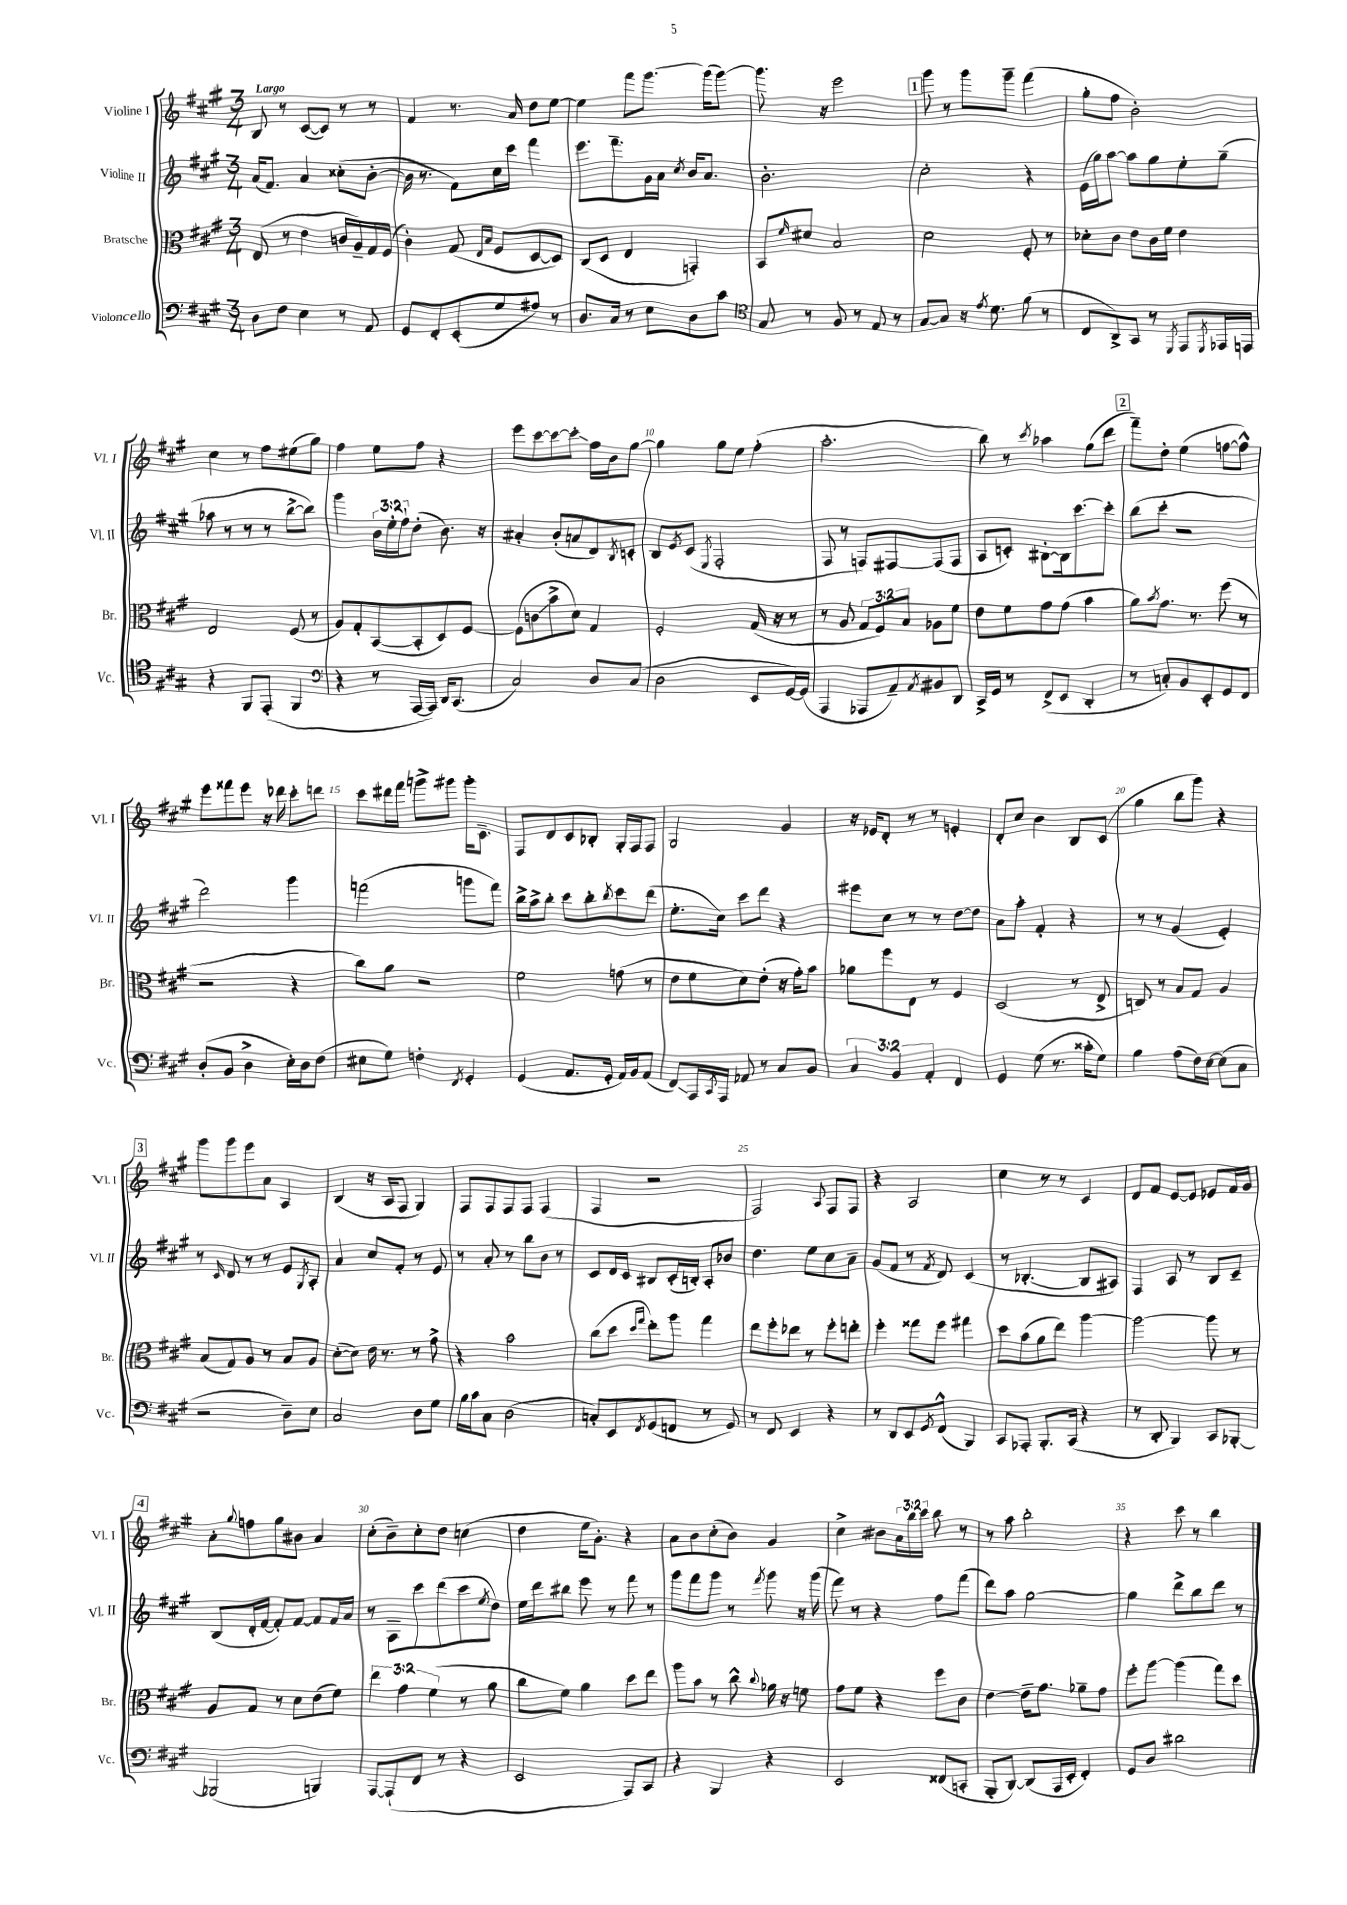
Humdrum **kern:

**kern	**kern	**kern	**kern
*staff4	*staff3	*staff2	*staff1
*clefF4	*clefC3	*clefG2	*clefG2
*k[f#c#g#]	*k[f#c#g#]	*k[f#c#g#]	*k[f#c#g#]
*M3/4	*M3/4	*M3/4	*M3/4
8D	(8E	(16a	8B
.	.	8.f#)	.
8F#	8r	.	8r
4E	4e	4a	([8c#
.	.	.	8c#])
8r	16c	(8cc##'	8r
.	16A~)	.	.
8AA	16G#	[8b'	8r
.	(16F#	.	.
=	=	=	=
8GG#	4c#')	16b]	4f#
.	.	8.r	.
8FF#'	.	.	.
(8EE'	(8G#	8f#)	8.r
.	16qqE	.	.
.	16qqB	.	.
8G#	8F#	16cc#	.
.	.	16ccc#	16a
8A#)	[8D	4fff#	8dd
8r	8D])	.	[8ee
=	=	=	=
8.D	(8C#	8.eee	4ee]
.	8D	.	.
16C#	.	8.fff#~	.
8r	4E	.	8fff#
8E	.	16g#	[8.ggg#
.	.	16a	.
.	.	8qcc#	.
8D	4GG')	16b	.
.	.	8.a	(16ggg#]
8c#	.	.	[8ggg#)
=	=	=	=
*clefC4	*	*	*
8G#	8BB	2.b'	8.ggg#]
.	16qqf#	.	.
8r	8d#	.	.
.	.	.	16r
8F#	2B	.	2eee
8r	.	.	.
8E	.	.	.
8r	.	.	.
=	=	=	=
[8G#	2d	2cc#'	8ggg#
8G#]	.	.	8r
16r	.	.	8ggg#
8qe	.	.	.
8.d	.	.	.
.	.	.	8ggg#~
(8f#	8F#'	4r	(4fff#
8r	8r	.	.
=	=	=	=
8C#	8d-'	(16e	8gg#'
.	.	16gg#)	.
8AA^)	8c#	[8aa	8ff#
8GG#	8e	8aa]	2b')
8r	16c#	8gg#	.
.	16f#	.	.
8qDD	.	.	.
8EE	4e	8ee'	.
8qDD	.	.	.
16EE-	.	(8gg#~	.
16EE	.	.	.
=	=	=	=
4r	2E	8aa-	4cc#
.	.	8r	.
8FF#	.	8r	8r
(8EE'	.	8r	8ff#
4FF#	(8F#	[8bb^	(8ee#
.	8r	8bb])	8gg#)
=	=	=	=
*clefF4	*	*	*
4r	8A)	4ggg#	4ff#
.	8G#'	.	.
8r	([8BB	24b	8ee
.	.	24ee'	.
.	.	24ff#`	.
[16AAA	8BB']	(8dd'	8ff#
16AAA])	.	.	.
16DD	8D)	8.b)	4r
(8.CC#	.	.	.
.	[8F#	.	.
.	.	16r	.
=	=	=	=
2C#)	(8F#]	4a#'	8eee
.	8c	.	[8ccc#
.	8b^	(8b'	8ccc#_
.	8d)	8a	8ccc#']
8D	4G#	8d)	16ff#
.	.	.	16b
.	.	8qB	.
(8C#	.	8c'	[8gg#
=	=	=	=
2D	2F#'	8B	4gg#]
.	.	8qe	.
.	.	(8c#	.
.	.	8qE	.
.	.	2F#'	8gg#
.	.	.	8ee
8EE	(16G#	.	(4ff#'
.	16r	.	.
[16GG#)	8r	.	.
(16GG#]	.	.	.
=	=	=	=
4AAA	8r	8F#	2.aa'
.	8A	8r	.
8AAA-	12G#	8F)	.
.	12F#)	.	.
8AA~)	.	[8F#	.
.	12B	.	.
8qAA	.	.	.
8BB#	8A-	(8F#]	.
8DD	8f#	8F#	.
=	=	=	=
16CC#^	8e	8A	8bb)
16GG#	.	.	.
8r	8f#	8c')	8r
.	.	.	8qccc#
(8FF#^	8g#	[8B#'	4aa-
8EE	(8g#	16B#]	.
.	.	[8.ccc#	.
4DD'	4b	.	(8gg#
.	.	8ccc#']	8ddd
=	=	=	=
8r	8a)	(8bb	8fff#~)
.	8qb	.	.
8C')	8.g#	8ccc#'	8dd'
8BB	.	2r	(4ee
.	8.r	.	.
8EE'	.	.	.
8GG#	(8ff#	.	[8ff
8FF#	8r	.	8ff^^])
=	=	=	=
(8D'	2r	2ddd)	8eee
8BB	.	.	8fff##
4D^	.	.	8eee
.	.	.	16r
.	.	.	16ddd-
16E')	4r	4ggg#	8ccc#'
16D	.	.	.
(8F#	.	.	8ddd
=	=	=	=
8E#	8cc#)	(2fff	8ccc#
8G#)	8a	.	16ddd#
.	.	.	16fff#
4F'	2r	.	8ggg^
.	.	.	8ggg#
8qFF#	.	.	.
4GG#'	.	8ggg	16ggg#'
.	.	.	8.c#~
.	.	8fff)	.
=	=	=	=
(4GG#	2f#	16bb^	8F#
.	.	16aa^	.
.	.	8bb'	8d
8.AA	.	8ccc#	8c#
.	.	8bb'	8B-'
16GG#'	.	.	.
.	.	8qbb	.
16AA)	(8g	8ccc#	16G#'
16BB	.	.	16F#
(8AA	8r	(8ddd	8F#
=	=	=	=
8FF#)	8e	8.ee'	2G#
16AAA	8f#	.	.
8qCC#	.	.	.
16AAA	.	16cc#)	.
8AA-	8d)	8ccc#	.
8r	(8e'	8ddd	.
8C#	16r	4r	4g#
.	16g#')	.	.
8BB	8b	.	.
=	=	=	=
6C#	8a-	8eee#	16r
.	.	.	16e-
.	8ff#	8cc#	8d'
6BB	.	.	.
.	8E	8r	8r
6AA'	.	.	.
.	8r	8r	8r
4FF#	4F#	[8dd	4e'
.	.	8dd]	.
=	=	=	=
4GG#	(2D	8a	8d'
.	.	8aa'	8cc#
(8G#	.	4f#'	4b
8.r	.	.	.
.	8r	4r	8B
16c##'	.	.	.
8G#)	8E^	.	(8c#
=	=	=	=
4B	8C)	8r	4gg#
.	8r	8r	.
(8A	8B	(4g#	8bb
16F#)	8G#	.	8ggg#)
[16E	.	.	.
(8E]	4A	4e')	4r
8C#	.	.	.
=	=	=	=
2r	(8B	8r	8ggg#
.	.	16qqc#	.
.	8G#)	8d	8ggg#
.	8A	8r	8eee
.	8r	8r	8a
8D~)	8B	8e	4A
.	.	8qG#	.
8E	8A	8A'	.
=	=	=	=
2C#	([8d'	4a	(4B
.	8d])	.	.
.	16e	8cc#	16r
.	8.r	.	16A
.	.	8f#'	8F#
8D	8r	8r	4G#)
8G#	8g#^	8e	.
=	=	=	=
16B	4r	8r	8F#
16c#	.	.	.
8C#	.	8a'	8F#
(2D	2b	8r	8F#
.	.	8bb	8F#
.	.	8b	(4F#
.	.	8r	.
=	=	=	=
8C')	(8cc#	8c#	4F#
8EE	8dd	16d	.
.	.	16c#	.
.	16qqdd	.	.
8qFF#	16qqgg#	.	.
(8GG#	8ee')	8B#	2r
8FF	8aa	(16c#'	.
.	.	16B')	.
8r	4gg#	8A'	.
8GG#)	.	8b-	.
=	=	=	=
8r	8ee	4.dd	2F#)
8FF#	8ff#'	.	.
4EE	8ee-	.	.
.	8r	8ee	.
.	.	.	8qqA
4r	8ff#'	8cc#	8F#
.	8ee'	8a~	8F#
=	=	=	=
8r	4ff#'	(8g#	4r
8DD	.	8f#	.
8EE	8gg##	8r	2A
8qGG#	.	8qf#	.
(8FF#^^	8ff#	8d)	.
4BBB)	4gg#	(4c#	.
=	=	=	=
8CC#	8dd	8r	4cc#
8AAA-'	(8b	[4.B-'	.
8.BBB'	8a	.	8r
.	8ee)	.	8r
(16CC#	.	.	.
4r	[4aa	8B-]	4c#
.	.	8A#)	.
=	=	=	=
8r	2aa_	4F#	8d
8DD'	.	.	8f#
4BBB)	.	8A	[8e
.	.	8r	8e]
8CC#	8aa]	8B	8e-
[8BBB-'	8r	8c#~	16f#
.	.	.	16g#
=	=	=	=
(2BBB-]	8A	(8B	8a'
.	.	.	8qqgg#
.	8G#	16d'	8ff
.	.	[16f#	.
.	8r	8f#'])	8gg#
.	8d	[8f#	8b#
4BBB)	(8e	8f#]	4a
.	8f#)	16f#	.
.	.	16a	.
=	=	=	=
[8AAA	6ee	8r	(8cc#'
(8AAA`]	.	8A~	8b~)
.	6g#	.	.
8FF#	.	8ccc#	8cc#'
.	(6f#	.	.
8r	.	(8ddd	8dd
4r	8r	8ccc#	(4cc
.	.	8qee	.
.	8a	8dd)	.
=	=	=	=
2EE	8cc#	16ee	4dd
.	.	16ddd	.
.	8f#)	8bb#	.
.	4a	8eee	16ee
.	.	.	8.g#')
.	.	8r	.
8AAA)	8dd	8fff#	4r
8CC#	8ee	8r	.
=	=	=	=
4r	8aa	8ggg#	8a
.	8b	8fff#	8b
4BBB	8r	8ggg#	(8cc#'
.	8cc#^^	8r	8b)
.	8qqcc#	8qfff#	.
4r	16a-	8ggg#	4g#
.	16r	.	.
.	8f	16r	.
.	.	(16ggg#	.
=	=	=	=
2EE	8g#	8fff#)	4cc#^
.	8f#	8r	.
.	4r	4r	8b#
.	.	.	24a
.	.	.	24bb
.	.	.	24ccc#
(8FF##	8ff#	8ff#	8bb
8CC'	8c#	(8fff#	8r
=	=	=	=
8BBB'	[4e	8ddd)	8r
[8DD)	.	8aa	8aa
(8DD]	16e~]	[2gg#	2bb'
.	8.g#	.	.
16AAA	.	.	.
16EE'	.	.	.
4FF#')	8a-~	.	.
.	8g#	.	.
=	=	=	=
8GG#	8ff#'	4gg#]	4r
8D	[8aa	.	.
2d#	(4aa]	8ddd^	8ccc#
.	.	8bb	8r
.	8gg#)	8ddd	4bb
.	8dd	8r	.
==	==	==	==
*-	*-	*-	*-
